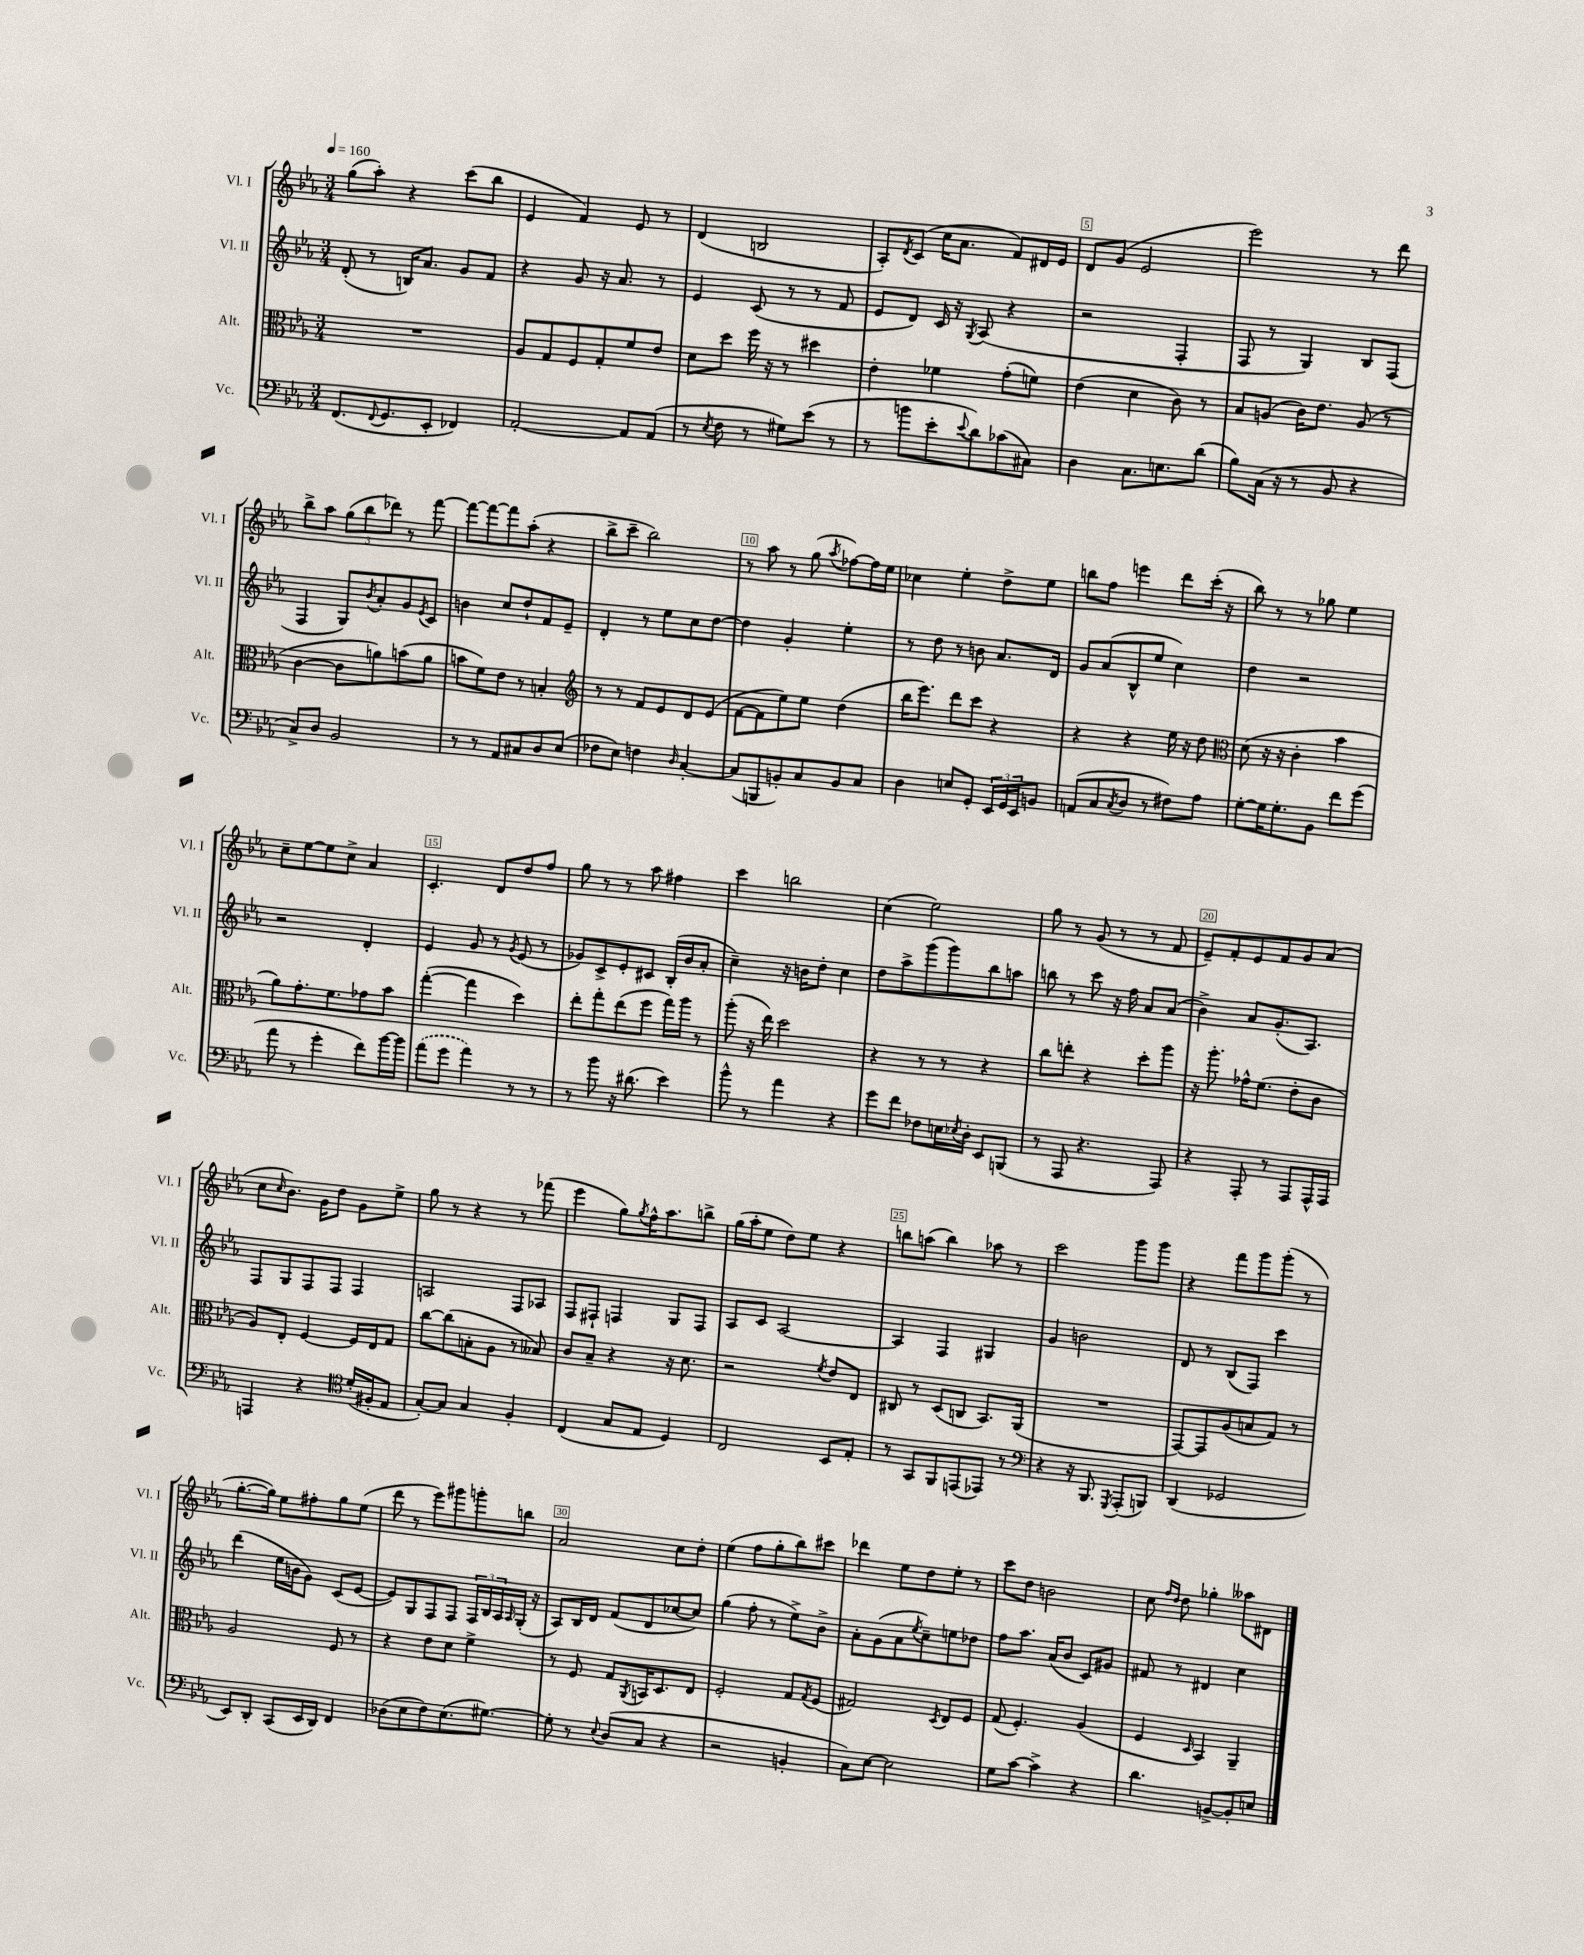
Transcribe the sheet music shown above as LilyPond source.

<<
\new StaffGroup <<
\new Staff = "s0" \with { instrumentName = "Vl. I" shortInstrumentName = "Vl. I" } {
    \clef treble \key ees \major \numericTimeSignature \time 3/4 \tempo 4 = 160
    g''8( aes''8-.) r4 c'''8( bes''8 |
    ees'4 f'4) ees'8 r8 |
    d'4( b2 |
    aes8-.) \acciaccatura { d'8 } c'8( c''16 aes'8. f'8) dis'16 ees'16 |
    d'8 g'8( ees'2 |
    ees'''2) r8 d'''8 |
    bes''8-> aes''8 \tuplet 3/2 { g''8( bes''8 des'''8) } r8 f'''8~ |
    f'''8~ f'''8~ f'''8 aes''8-.( r4 |
    bes''8-> c'''8-- bes''2) |
    r8 aes''8 r8 g''8( \acciaccatura { aes''8 } fes''8~) fes''16 ees''16 |
    ces''4 ees''4-. d''8-> ees''8 |
    b''8 f''8 e'''4 d'''8 c'''16-.( r16 |
    bes''8) r8 r8 ges''8 ees''4 |
    c''8-- ees''8~ ees''8 c''8-> aes'4 |
    c'4.-. d'8 d''8 f''8 |
    g''8 r8 r8 aes''8 fis''4 |
    c'''4 b''2 |
    c''4( ees''2) |
    g''8 r8 g'8( r8 r8 f'8 |
    ees'8--) f'8-. ees'8 f'8 g'8 aes'8( |
    c''8 \grace { c''16 } bes'8.) g'16 d''8 g'8 ees''8-> |
    g''8 r8 r4 r8 fes'''8( |
    ees'''4 g''8) \acciaccatura { g''8 } f''16-^ aes''8. b''8-> |
    g''16( aes''16-. ees''8 d''8) ees''8 r4 |
    b''8 a''8( b''4) aes''8 r8 |
    c'''2 g'''8 g'''8 |
    r4 f'''8 g'''8 g'''8-.( r8 |
    g''8.~-. g''16) ees''8 fis''8-. g''8 ees''8( |
    d'''8 r8 ees'''8) gis'''8 g'''8-. b''8 |
    aes'2 c''8 d''8-. |
    ees''4( f''8 g''8-. bes''8) cis'''8 |
    des'''4 ees''8 d''8 ees''8-. r8 |
    c'''8 d''8 b'2 |
    c''8 \grace { f''16 d''16 } d''8 ges''4-. aeses''8 dis'8 \bar "|." |
}
\new Staff = "s1" \with { instrumentName = "Vl. II" shortInstrumentName = "Vl. II" } {
    \clef treble \key ees \major \numericTimeSignature \time 3/4
    d'8-.( r8 b16) aes'8. g'8 f'8 |
    r4 g'8 r16 aes'8. r8 |
    ees'4 c'8( r8 r8 f'8 |
    ees'8 d'8) c'16 r16 \acciaccatura { g8 } aes8( r4 |
    r2 f4-. |
    f8 r8 g4) bes8 f8( |
    f4 g8) \acciaccatura { bes'8 } aes'8-. g'8 \acciaccatura { ees'8 } c'8 |
    b'4 c''8 d''8-! f'8 ees'8-- |
    d'4-. r8 ees''8 c''8 d''8~ |
    d''4 g'4-. ees''4-. |
    r8 d''8 r8 b'8 aes'8. d'16 |
    g'8 aes'8( bes8-^ ees''8 c''4) |
    d''4 r2 |
    r2 d'4-. |
    ees'4 g'8 r8 \acciaccatura { g'8 } ees'8( r8 |
    ges'8) c'8-> ees'8-. cis'8 bes16-.( bes'16 aes'8-. |
    c''4--) r16 b'16 d''8-. c''4 |
    d''8 aes''8-> g'''8( g'''8) bes''8 a''8 |
    b''8 r8 c'''8 r16 f''16 aes'8 aes'8( |
    bes'4->) aes'8 g'8.-.( aes8.) |
    f8 g8 f8 f8 f4 |
    a2 f8 aes8 |
    f8 fis8-! f4 g8 f8 |
    aes8 c'8 aes2~ |
    aes4 f4 gis4 |
    g'4 b'2 |
    d'8 r8 bes8( f8) c'''4 |
    d'''4( ees''16 b'16 g'8) c'8( ees'8~ |
    ees'8) g8 f8 f8 \tuplet 3/2 { f16 bes16 aes16 } \grace { aes16 } g16-.( r16 |
    aes8) bes16 d'16 f'8( d'8 ces''8~ ces''8) |
    g''4( f''8-. r8 ees''8->) bes'8-> |
    aes'8-. g'8( aes'8 \acciaccatura { ees''8 } c''8--) e''8 des''8 |
    f''8 aes''8. aes'16( bes'8 c'8) gis'8 |
    fis'8 r8 dis'4 c''4 \bar "|." |
}
\new Staff = "s2" \with { instrumentName = "Alt." shortInstrumentName = "Alt." } {
    \clef alto \key ees \major \numericTimeSignature \time 3/4
    R2. |
    aes8 g8 f8 g8-. f'8 ees'8 |
    d'8 d''8 f''16 r16 r8 dis''4 |
    ees'4-. fes'4 g'8-.( f'8) |
    ees'4( d'4 c'8) r8 |
    bes8 a8( c'16) ees'8. a8( r8 |
    c'4~ c'8 a'8) b'8( a'8 |
    b'8 f'8) ees'8 r8 b4-. |
    \clef treble r8 r8 f'8 ees'8 d'8 ees'8( |
    f'8~ f'8 ees''8) ees''8 d''4( |
    bes''16 ees'''8.) d'''8 c'''8 r4 |
    r4 r4 ees''16 r16 d''8 |
    \clef alto d'8( r16 r16 c'4-. bes'4 |
    aes'8) g'8.-. f'8. ges'8 bes'8 |
    g''4~-.( g''4 d''4) |
    ees''8-. g''8-. ees''8( f''8 g''16) aes''16 r8 |
    aes''8-.( r16 ees''16) d''2 |
    r4 r8 r8 r4 |
    c''8 e''8-. r4 d''8-. aes''8 |
    r16 aes''8.-. ges'16-^ f'8.( ees'8-. c'8 |
    aes8) ees8-. f4~ f16 ees16 g8 |
    c''8~ c''8( b8-. aes8 r8 beses8) |
    c'8 bes8-- r4 r16 d'8. |
    r2 \acciaccatura { f'8 } ees'8 ees8 |
    cis8 r8 d8( c8 bes,8.) aes,16( |
    R2. |
    g,8~) g,8 aes8( b8 g8) r8 |
    aes2 f8 r8 |
    r4 ees'8 d'8 f'4-> |
    r8 f8 g8 \acciaccatura { aes,8 } b,16 d8. ees8 |
    f2-. g8 \acciaccatura { g8 } f8( |
    gis2) \acciaccatura { d8 } ees8 f8 |
    g8( f4.-.) aes4( |
    f4 \grace { d16 } bes,4) aes,4-- \bar "|." |
}
\new Staff = "s3" \with { instrumentName = "Vc." shortInstrumentName = "Vc." } {
    \clef bass \key ees \major \numericTimeSignature \time 3/4
    f,8.( \appoggiatura { f,8 } g,8. ees,8-. fes,4) |
    aes,2~-. aes,8 aes,8( |
    r8 \acciaccatura { ees8 } f8 r8 gis8) ees'8( r8 |
    r8 b'8 ees'8-. \appoggiatura { ees'8 } d'8) ces'8( cis8) |
    d4 c8. e8. d'8( |
    bes8) c16( r16 r8 bes,8 r4 |
    c8->) d8 bes,2 |
    r8 r8 aes,8 cis8 d8 ees8( |
    fes8 ees8) f4 \grace { d16 } c4~-. |
    c8( b,,8 b,8-.) c8 b,8 c8 |
    d4 e8 g,8-. \tuplet 3/2 { ees,16 g,16 ees,16 } b,8 |
    a,8( c8 \acciaccatura { c8 } d8 r8 fis8) aes8 |
    g8~-. g16 g8.-. bes,8 f'8 g'8( |
    aes'8 r8 g'4-. f'8) bes'16~ bes'16 |
    \once \slurDashed aes'8( g'8 aes'4) r8 r8 |
    r8 bes'8 r16 dis'8.( ees'4) |
    bes'8-^ r8 aes'4 r4 |
    g'8 f'8 fes8 e16 \acciaccatura { ees8 } d16-. ees,8 b,,8( |
    r8 aes,,8 r4. aes,,8) |
    r4 aes,,8-. r8 aes,,8 aes,,16-^ aes,,16 |
    a,,4 r4 \clef tenor d'16-.( fis16-. ees8 |
    g8~-.) g8 g4 f4-. |
    c4( g8 ees8 d4) |
    c2 bes,8 ees8-. |
    r8 g,8 f,8 e,8( ees,8) r8 |
    \clef bass r4 r16 bes,,8. \acciaccatura { g,,8 } aes,,8-.( b,,8) |
    d,4( ges,2 |
    ees,8) d,8-. c,8( ees,16 d,16) f,4 |
    des8( ees8 f8) ees8.( gis8.~) |
    gis8-. r8 \appoggiatura { ees8 } d8( c8 r4 |
    r2 b,4-. |
    c8) ees8~ ees2 |
    g8 c'8~ c'4-> r4 |
    d'4. b,8~-> b,8-. e8 \bar "|." |
}
>>
>>
\layout { \context { \Score \override BarNumber.break-visibility = ##(#f #t #t) barNumberVisibility = #(every-nth-bar-number-visible 5) \override BarNumber.stencil = #(make-stencil-boxer 0.1 0.3 ly:text-interface::print) } }
